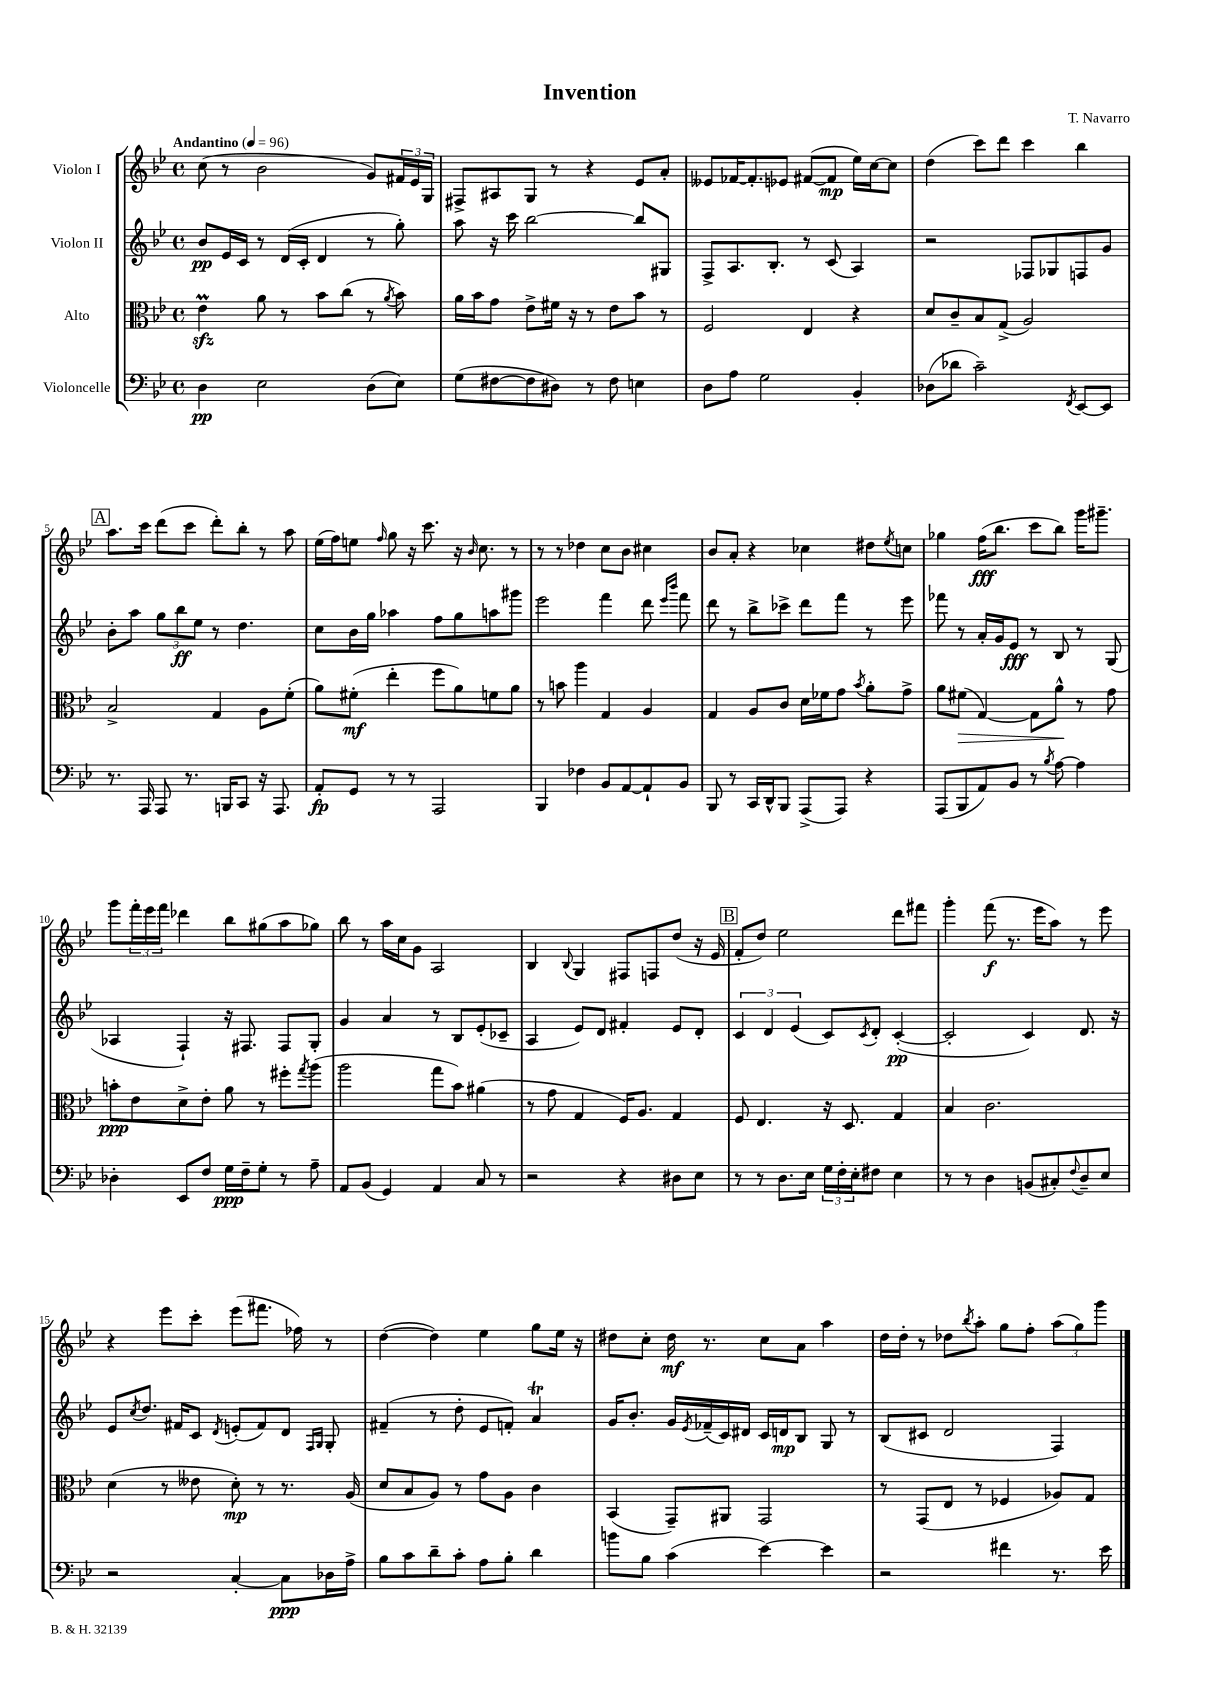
\header { title = "Invention" composer = "T. Navarro" }
<<
\new StaffGroup <<
\new Staff = "s0" \with { instrumentName = "Violon I" } {
    \clef treble \key bes \major \defaultTimeSignature \time 4/4 \tempo "Andantino" 4 = 96
    c''8( r8 bes'2 g'8) \tuplet 3/2 { fis'16 ees'16 g16 } |
    fis8-> ais8 g8 r8 r4 ees'8 a'8-. |
    eeses'8 fes'16~ fes'8.-. ees'8 fis'8~( fis'8\mp ees''16) c''16~ c''8 |
    d''4( c'''8) d'''8 c'''4 bes''4 |
    \mark \markup { \box "A" } a''8. c'''16 d'''8( c'''8 d'''8-.) bes''8-. r8 a''8 |
    ees''16( f''16) e''8 \grace { f''16 } g''8 r16 c'''8. r16 \grace { bes'16 } c''8. r8 |
    r8 r8 des''4 c''8 bes'8 cis''4 |
    bes'8 a'8-. r4 ces''4 dis''8 \acciaccatura { ees''8 } c''8 |
    ges''4 f''16\fff( bes''8. c'''8 bes''8) g'''16 gis'''8.-- |
    g'''8 \tuplet 3/2 { f'''16-. ees'''16 f'''16 } des'''4 bes''8 gis''8( a''8 ges''8) |
    bes''8 r8 a''16 c''16 g'8 a2 |
    bes4 \appoggiatura { bes8 } g4 fis8 f8 d''8( r16 ees'16 |
    \mark \markup { \box "B" } f'8-. d''8) ees''2 d'''8 fis'''8 |
    g'''4-. f'''8\f( r8. ees'''16 a''8) r8 ees'''8 |
    r4 ees'''8 c'''8-. ees'''8( fis'''8. fes''16) r8 |
    d''4~( d''4) ees''4 g''8 ees''16 r16 |
    dis''8 c''8-. dis''16\mf r8. c''8 a'8 a''4 |
    d''16 d''16-. r8 des''8 \acciaccatura { bes''8 } a''8-. g''8 f''8-. \tuplet 3/2 { a''8( g''8) g'''8 } \bar "|." |
}
\new Staff = "s1" \with { instrumentName = "Violon II" } {
    \clef treble \key bes \major \defaultTimeSignature \time 4/4
    bes'8\pp ees'16 c'16 r8 d'16( c'16-. d'4 r8 g''8-.) |
    a''8 r16 c'''16 bes''2~ bes''8 gis8 |
    f8-> a8. bes8.-. r8 c'8( a4) |
    r2 fes8 ges8 f8 g'8 |
    \mark \markup { \box "A" } bes'8-. a''8 \tuplet 3/2 { g''8 bes''8\ff ees''8 } r8 d''4. |
    c''8 bes'16 g''16 aes''4 f''8 g''8 a''8 gis'''8 |
    ees'''2 f'''4 d'''8 \grace { ees'''16 bes'''16 } f'''8 |
    d'''8 r8 bes''8-> ces'''8-> d'''8 f'''8 r8 ees'''8 |
    fes'''8 r8 a'16-. g'16 ees'8\fff r8 bes8 r8 g8( |
    aes4 f4-!) r16 fis8. fis8 g8-. |
    g'4 a'4 r8 bes8 ees'8-.( ces'8-- |
    a4 ees'8) d'8 fis'4-. ees'8 d'8-. |
    \mark \markup { \box "B" } \tuplet 3/2 { c'4 d'4 ees'4( } c'8) \acciaccatura { c'8 } d'8-. c'4~-.\pp( |
    c'2-. c'4) d'8. r16 |
    ees'8 \acciaccatura { c''8 } d''8. fis'16 c'8 \acciaccatura { d'8 } e'8-.( fis'8) d'8 \grace { f16 g16 } g8-. |
    fis'4--( r8 d''8-. ees'8 f'8-.) a'4\trill |
    g'16 bes'8.-. g'16 \acciaccatura { ees'8 } fes'16--( c'16) dis'16 c'16 d'16\mp bes8 g8 r8 |
    bes8( cis'8 d'2 f4) \bar "|." |
}
\new Staff = "s2" \with { instrumentName = "Alto" } {
    \clef alto \key bes \major \defaultTimeSignature \time 4/4
    ees'4\prall\sfz a'8 r8 bes'8 c''8( r8 \acciaccatura { a'8 } bes'8) |
    a'16 bes'16 g'8 ees'8-> fis'16 r16 r8 ees'8 bes'8 r8 |
    f2 ees4 r4 |
    d'8 c'8-- bes8 g8->( a2) |
    \mark \markup { \box "A" } bes2-> g4 a8 f'8-.( |
    a'8) fis'8-.\mf( ees''4-. f''8 a'8) f'8 a'8 |
    r8 b'8 a''4 g4 a4 |
    g4 a8 c'8 d'16 fes'16 g'8 \acciaccatura { bes'8 } a'8-. g'8-> |
    a'8 fis'8\>( g4~) g8 a'8-^\! r8 g'8 |
    b'8-.\ppp ees'8 d'8-> ees'8-. a'8 r8 fis''8-. \acciaccatura { g''8 } a''8( |
    a''2 g''8 bes'8) ais'4( |
    r8 g'8 g4 f16) a8. g4 |
    \mark \markup { \box "B" } f8 ees4. r16 d8. g4 |
    bes4 c'2. |
    d'4( r8 eeses'8 d'8-.\mp) r8 r8. a16( |
    d'8 bes8 a8) r8 g'8 a8 c'4 |
    bes,4( g,8--) ais,8 g,2 |
    r8 g,8( ees8 r8 fes4 aes8) g8 \bar "|." |
}
\new Staff = "s3" \with { instrumentName = "Violoncelle" } {
    \clef bass \key bes \major \defaultTimeSignature \time 4/4
    d4\pp ees2 d8( ees8) |
    g8( fis8~ fis8 dis8) r8 fis8 e4 |
    d8 a8 g2 bes,4-. |
    des8( des'8 c'2--) \acciaccatura { f,8 } ees,8~ ees,8 |
    \mark \markup { \box "A" } r8. a,,16 a,,8 r8. b,,16 c,8 r16 a,,8. |
    a,8-.\fp g,8 r8 r8 a,,2 |
    bes,,4 fes4 bes,8 a,8~ a,8-! bes,8 |
    bes,,8 r8 c,16 d,16-^ bes,,8 a,,8->( a,,8) r4 |
    a,,8( bes,,8 a,8) bes,8 r8 \acciaccatura { bes8 } a8~ a4 |
    des4-. ees,8 f8 g16\ppp f16-- g8-. r8 a8-- |
    a,8 bes,8( g,4) a,4 c8 r8 |
    r2 r4 dis8 ees8 |
    \mark \markup { \box "B" } r8 r8 d8. ees16 \tuplet 3/2 { g16 f16-. ees16-. } fis8 ees4 |
    r8 r8 d4 b,8( cis8-.) \appoggiatura { f8 } d8-- ees8 |
    r2 c4~-. c8\ppp des16 a16-> |
    bes8 c'8 d'8-- c'8-. a8 bes8-. d'4 |
    b'8 bes8 c'4( ees'4~) ees'4 |
    r2 fis'4 r8. ees'16 \bar "|." |
}
>>
>>
